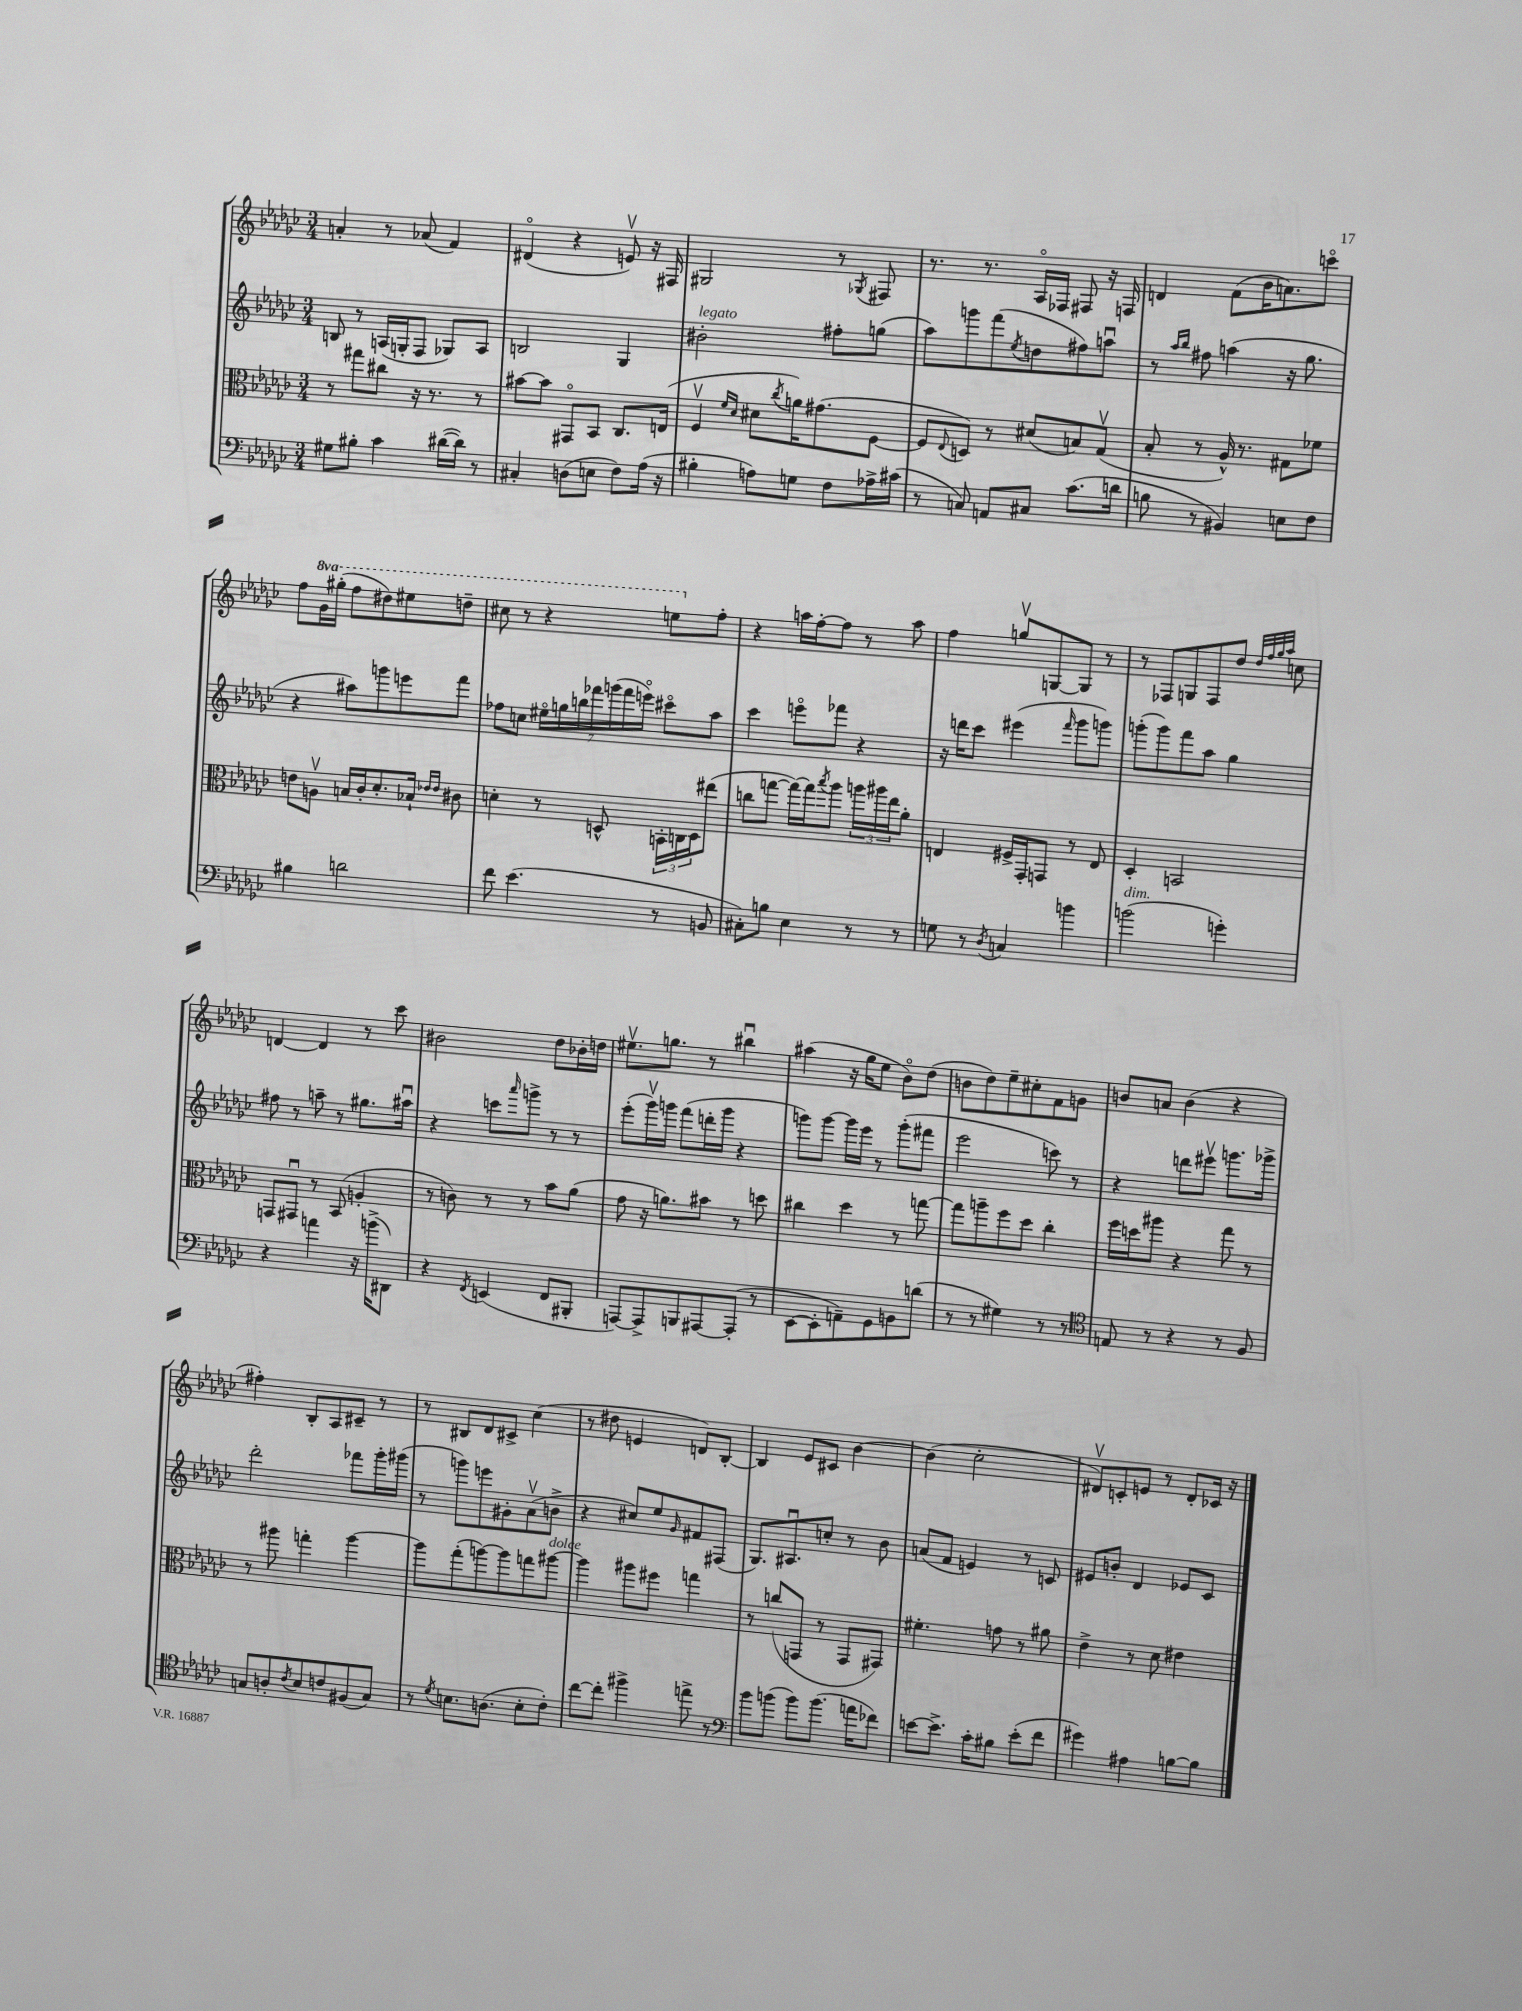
<<
\new StaffGroup <<
\new Staff = "s0" {
    \clef treble \key ges \major \numericTimeSignature \time 3/4 \set Staff.ottavationMarkups = #ottavation-simple-ordinals
    a'4-. r8 aes'8( f'4) |
    dis'4\flageolet( r4 e'8\upbow) r16 fis16 |
    gis2 r8 \acciaccatura { ges8 } fis8 |
    r8. r8. aes16\flageolet fes16 fis8 r16 f16 |
    d'4 f'8( bes'16 a'8.) c'''8\flageolet |
    f''8 \ottava #1 ges''16 gis'''16-.( f'''8 dis'''8) eis'''8 d'''8-- |
    cis'''8 r8 r4 e'''8 \ottava #0 f''8-. |
    r4 a''16 f''16~-. f''8 r8 a''8 |
    f''4 g''8\upbow g8~ g8 r8 |
    r8 fes8 g8 fes8 des''8 \grace { des''32 f''32 ges''32 aes''32 } c''8 |
    d'4~ d'4 r8 ces'''8 |
    bis'2 des''8 bes'16-. d''16 |
    eis''8.\upbow g''8. r8 bis''4\downbow |
    ais''4( r16 ges''16 ees''8 bes'8\flageolet) des''8( |
    b'8 des''8) ees''8-- cis''8-. f'8 g'8 |
    b'8 a'8 b'4( r4 |
    fis''4-.) bes8-. aes8 cis'8-- r8 |
    r8 bis8 des'8 cis'8-> ces''4( |
    r8 dis''8 e'4 d'8) bes8~-. |
    bes4 ees'8 cis'8 bes'4~ |
    bes'4( ces''2-. |
    dis'8\upbow) c'8-. e'8 r8 dis'8-. ces'16 r16 \bar "|." |
}
\new Staff = "s1" {
    \clef treble \key ges \major \numericTimeSignature \time 3/4
    b8 r8 a16( g16-. f8 ges8) a8 |
    b2 ges4 |
    bis'2-.^\markup { \italic "legato" } fis''8-. g''8( |
    aes''8) g'''8 f'''8( \acciaccatura { ees''8 } d''8 fis''8) a''8\downbow |
    r8 \grace { aes''16 bes''16 } fis''8 a''4( r16 ges''8. |
    r4 ais''8) g'''8 e'''8 f'''8 |
    fes''8 c''8 \tuplet 7/4 { eis''16\flageolet g''16 b''16 fes'''16 g'''16( fes'''16 e'''16\flageolet) } cis'''8\flageolet aes''8 |
    ces'''4 e'''8\flageolet fes'''8 r4 |
    r16 d'''16 ces'''8 eis'''4( \grace { f'''16 } ges'''8 g'''8) |
    g'''8-.( g'''8) f'''8 aes''8 ges''4 |
    fis''8 r8 a''8-- r8 gis''8. ais''16\downbow |
    r4 c'''8 \grace { aes'''16 } g'''8-> r8 r8 |
    ees'''8-.( ges'''16\upbow) g'''16 f'''8( d'''16-. g'''16 r4 |
    g'''8) g'''8~ g'''16 ees'''16 r8 g'''8-.( fis'''8 |
    ees'''2 c'''8) r8 |
    r4 d'''8 eis'''8\upbow g'''8. ges'''16-> |
    des'''2-. fes'''8 ges'''16-. gis'''16( |
    r8 g'''8) e'''8 gis'8-. aes'8\upbow( b'8-> |
    r4 cis''8) ees''8 \grace { ges'16 } fis'8 fis8( |
    ges8.) ais8.\downbow c''8-. r8 bes'8 |
    a'8( f'8 e'4) r8 c'8 |
    eis'8 b'8-. des'4 ees'8 ces'8 \bar "|." |
}
\new Staff = "s2" {
    \clef alto \key ges \major \numericTimeSignature \time 3/4
    r8 gis''8 cis''8 r16 r8. r8 |
    bis'8~ bis'8 gis,8\flageolet bes,8 ces8. e16( |
    f4\upbow \grace { f'16 des'16 } dis'8 \acciaccatura { ces''8 } a'16) gis'8.( f8~ |
    f8 \appoggiatura { ees8 } d8) r8 dis'8( b8) ges8\upbow( |
    bes8-. r8 aes16-^) r8. gis8 fes'8 |
    e'8 a8\upbow b16 ces'16-. des'8.-. bes16-! \grace { ees'16 ees'16 } cis'8 |
    d'4-. r8 d8-^ \tuplet 3/2 { b,16-. c16 d16 } eis''8( |
    c''8 g''8~ g''16~) g''16 \acciaccatura { bes''8 } aes''8 \tuplet 3/2 { a''16 ais''16 ees''16 } aes'8-. |
    e4 fis16-> ges,16-. g,8 r8 e8 |
    des4-. b,2 |
    g,8 gis,8\downbow r8 bes,8( a4-. |
    r8 c'8) r8 r8 bes'8 aes'8( |
    ges'8 r16 a'8.) bis'8 r8 d''8 |
    cis''4 des''4 r8 g''8~ |
    g''8 a''8-- f''8 des''8 ces''4-. |
    f''16 d''16 ais''8 r4 ges''8 r8 |
    r8 ais''8 g''4-. ais''4~ |
    ais''8 ges''8-.( a''8~) a''8 g''8 ais''8~^\markup { \italic "dolce" } |
    ais''4 ais''8 fis''8 g''4 |
    r8 c''8( g,8 r8 g,8 gis,8) |
    fis'4.-. g'8 r8 ais'8 |
    ees'4-> r8 des'8 eis'4 \bar "|." |
}
\new Staff = "s3" {
    \clef bass \key ges \major \numericTimeSignature \time 3/4
    gis8 bis8-. ces'4 dis'16~( dis'16) r8 |
    cis4-. d8( e8 f8) aes16( r16 |
    bis4-. a8) g8 f8 aes16-> cis'16( |
    r8 c8) a,8 cis8 ces'8.( d'16 |
    b8 r8 bis,4) e8 f8 |
    bis4 d'2 |
    f'8 ees'4.( r8 b,8 |
    cis8-.) b8 ees4 r8 r8 |
    g8 r8 \acciaccatura { des8 } c4 b'4 |
    b'2^\markup { \italic "dim." }( g'4-.) |
    r4 a'4 r16 b'16->( dis,8) |
    r4 \acciaccatura { f,8 } e,4( f,8 bis,,8-. |
    a,,8~) a,,8-> b,,8 ais,,8~ ais,,8-.( r8 |
    ees,8~ ees,8-. a,8--) ges,8 b,8 d'8( |
    r8 r8 gis4) r8 r8 |
    \clef tenor e8 r8 r4 r8 f8 |
    g8 a8-. \acciaccatura { ces'8 } bes8 c'8 fis8( g8) |
    r8 \acciaccatura { des'8 } b8. a8.( b8-. ces'8-.) |
    ces''8~ ces''8-. fis''4-> e''8-> r8 |
    \clef bass bes'8 b'8( b'8) b'8.( a'16 fes'8) |
    e'8~ e'8.-> ces'16-. bis8 e'8-.( f'8 |
    gis'4) ais4 b8~ b8 \bar "|." |
}
>>
>>
\layout { \context { \Score \remove "Bar_number_engraver" } }
